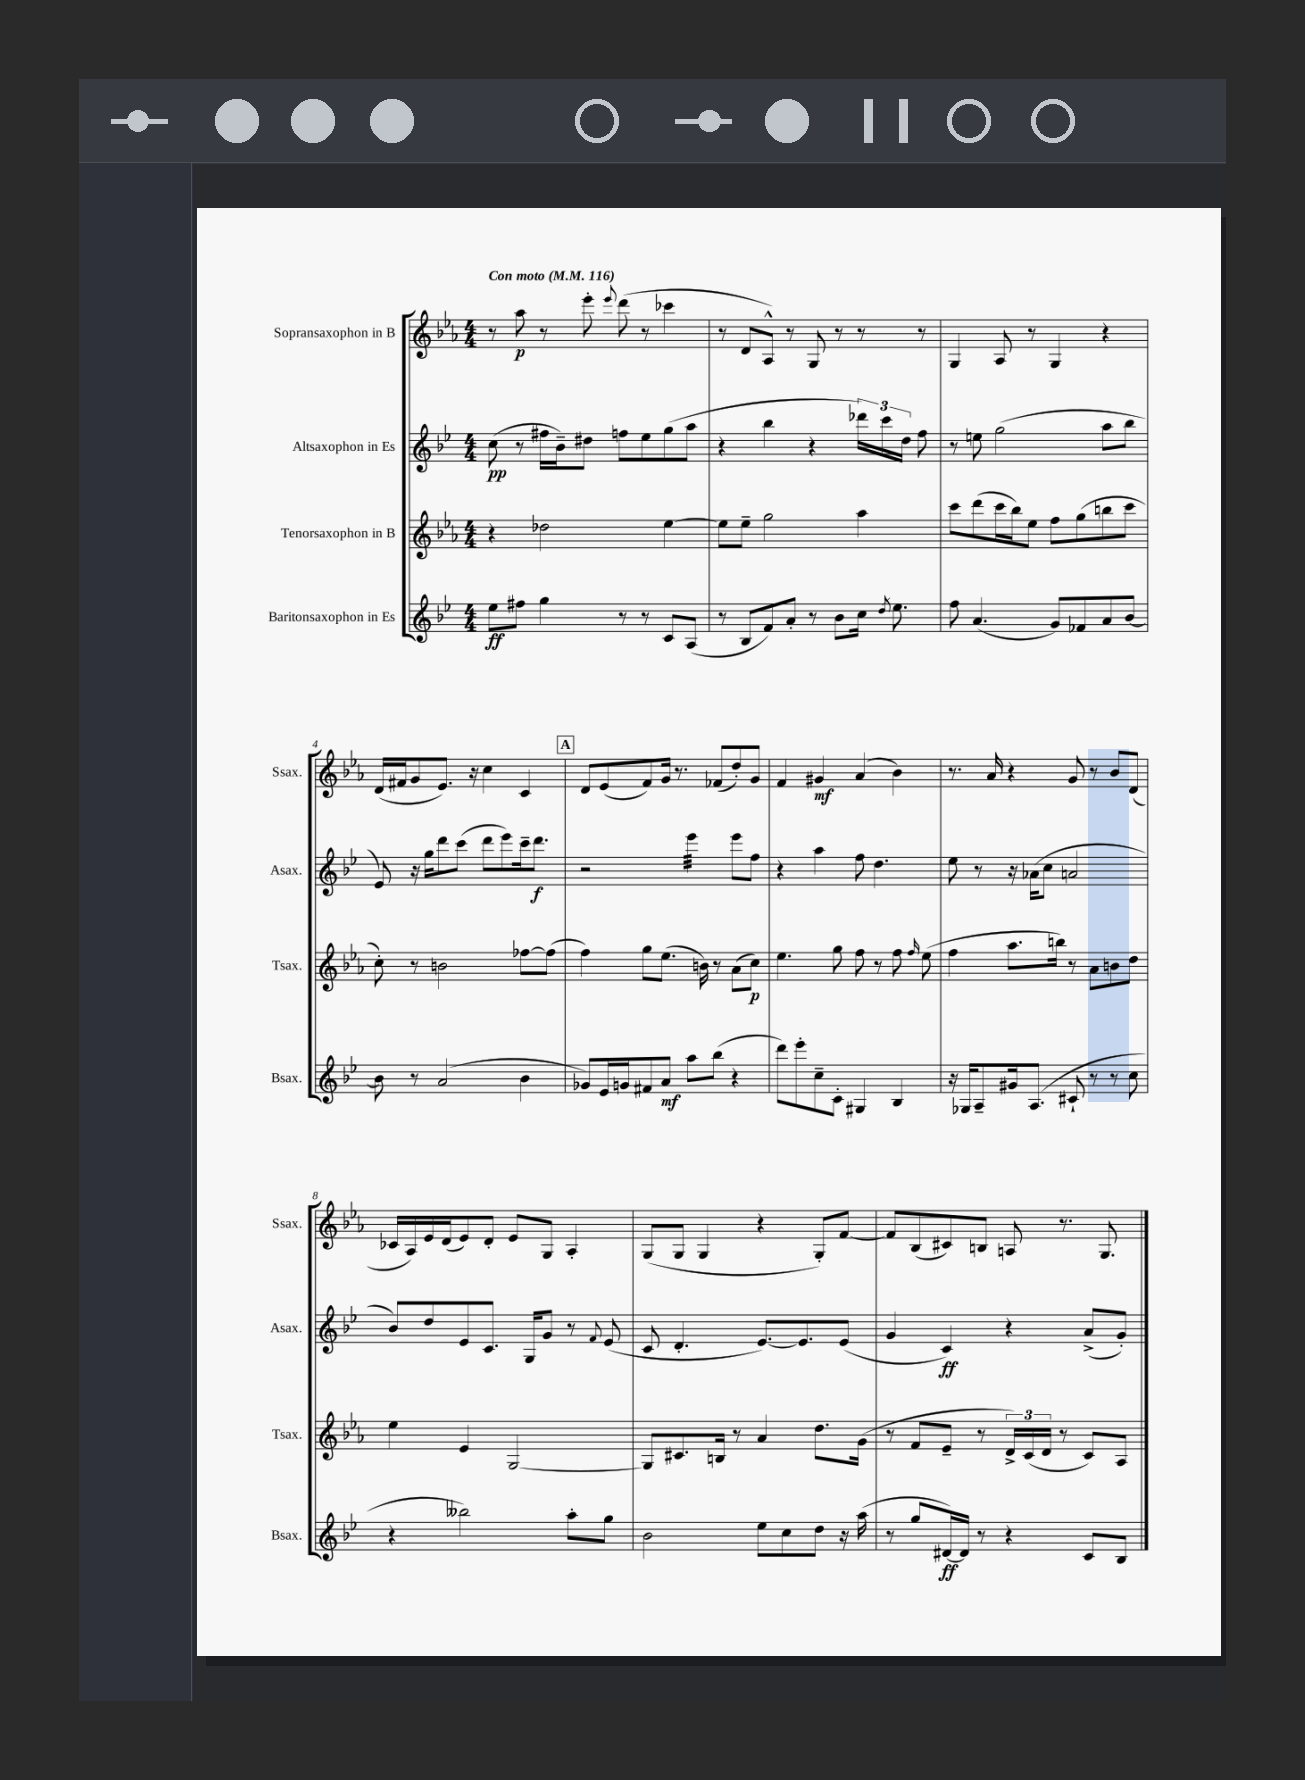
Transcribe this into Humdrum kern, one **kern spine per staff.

**kern	**dynam	**kern	**dynam	**kern	**dynam	**kern	**dynam
*part4	*part4	*part3	*part3	*part2	*part2	*part1	*part1
*staff4	*staff4	*staff3	*staff3	*staff2	*staff2	*staff1	*staff1
*I"Baritonsaxophon in Es	*	*I"Tenorsaxophon in B	*	*I"Altsaxophon in Es	*	*I"Sopransaxophon in B	*
*I'Bsax.	*	*I'Tsax.	*	*I'Asax.	*	*I'Ssax.	*
*clefG2	*	*clefG2	*	*clefG2	*	*clefG2	*
*k[b-e-]	*	*k[b-e-a-]	*	*k[b-e-]	*	*k[b-e-a-]	*
*M4/4	*	*M4/4	*	*M4/4	*	*M4/4	*
*MM116	*	*MM116	*	*MM116	*	*MM116	*
=1	=1	=1	=1	=1	=1	=1	=1
!	!	!	!	!	!	!LO:TX:a:B:t=Con moto	!
8ee-\L	ff	4r	.	(8cc\	pp	8r	.
8ff#X\J	.	.	.	8r	.	8aa-\	p
4gg\	.	2dd-X\	.	16ff#X\LL	.	8r	.
.	.	.	.	16b-~\J)	.	.	.
.	.	.	.	8dd#X\J	.	8eee-'\	.
.	.	.	.	.	.	8qqeee-/	.
8r	.	.	.	8ffn\L	.	(8ddd\	.
8r	.	.	.	8ee-\	.	8r	.
8c/L	.	[4ee-\	.	(8gg\	.	4ccc-X\	.
(8A/J	.	.	.	8aa\J	.	.	.
=2	=2	=2	=2	=2	=2	=2	=2
8r	.	8ee-\L]	.	4r	.	8r	.
8B-/L	.	8ee-~\J	.	.	.	8d/L	.
8f/)	.	2gg\	.	4bb-\	.	8A-^^/J)	.
8a'/J	.	.	.	.	.	8r	.
8r	.	.	.	4r	.	8G/	.
8b-\L	.	.	.	.	.	8r	.
16cc\Jk	.	4aa-\	.	24ddd-X\LL)	.	8r	.
.	.	.	.	24ccc\	.	.	.
8qdd/	.	.	.	.	.	.	.
8.ee-\	.	.	.	.	.	.	.
.	.	.	.	24dd\JJ	.	.	.
.	.	.	.	8ff\	.	8r	.
=3	=3	=3	=3	=3	=3	=3	=3
8ff\	.	8ccc\L	.	8r	.	4G/	.
(4.a/	.	(8ddd\	.	8een\	.	.	.
.	.	16ccc\L	.	(2gg\	.	8A-/	.
.	.	16bb-\J)	.	.	.	.	.
.	.	8ee-\J	.	.	.	8r	.
8g/L)	.	8ff\L	.	.	.	4G/	.
8f-X/	.	(8gg\	.	.	.	.	.
8a/	.	8bbn\	.	8aa\L	.	4r	.
[8b-/J	.	8ccc\J	.	8bb-\J	.	.	.
!!LO:LB:g=z
=4	=4	=4	=4	=4	=4	=4	=4
8b-\]	.	8cc'\)	.	8e-/)	.	(16d/LL	.
.	.	.	.	.	.	16f#X/J	.
8r	.	8r	.	16r	.	8g/	.
.	.	.	.	16gg\KL	.	.	.
(2a/	.	2bn\	.	8ddd\	.	8.e-/J)	.
.	.	.	.	(8ccc\J	.	.	.
.	.	.	.	.	.	16r	.
.	.	.	.	8ddd\L	.	4cc\	.
.	.	.	.	8eee-\)	.	.	.
4b-\	.	[8ff-X\L	.	16ccc~\k	.	4c/	.
.	.	.	.	8.ddd\J	f	.	.
.	.	(8ff-\J]	.	.	.	.	.
!!LO:REH:place=s1:t=A
=5	=5	=5	=5	=5	=5	=5	=5
8g-X/L)	.	4ff\)	.	2r	.	8d/L	.
16e-/L	.	.	.	.	.	(8e-/	.
16gn/J	.	.	.	.	.	.	.
8f#X/	.	8gg\L	.	.	.	8f/)	.
8a/J	mf	(8.ee-\J	.	.	.	16g/Jk	.
.	.	.	.	.	.	8.r	.
*	*	*	*	*tremolo	*	*	*
8aa\L	.	.	.	32eee-\LLL	.	.	.
.	.	.	.	32eee-\	.	.	.
.	.	16bn\)	.	32eee-\	.	.	.
.	.	.	.	32eee-\	.	.	.
(8bb-\J	.	8r	.	32eee-\	.	(8f-X/L	.
.	.	.	.	32eee-\	.	.	.
.	.	.	.	32eee-\	.	.	.
.	.	.	.	32eee-\JJJ	.	.	.
*	*	*	*	*Xtremolo	*	*	*
4r	.	(8a-\L	.	8eee-\L	.	8dd'/)	.
.	.	8cc\J)	p	8ff\J	.	8g/J	.
=6	=6	=6	=6	=6	=6	=6	=6
8ddd\L)	.	4.ee-\	.	4r	.	4f/	.
8eee-'\	.	.	.	.	.	.	.
8cc~\	.	.	.	4aa\	.	4g#X/	mf
8c'\J	.	8gg\	.	.	.	.	.
4G#X/	.	8ff\	.	8ff\	.	(4a-/	.
.	.	8r	.	4.dd\	.	.	.
4B-/	.	8ff\	.	.	.	4b-\)	.
.	.	16qqff/	.	.	.	.	.
.	.	(8ee-\	.	.	.	.	.
=7	=7	=7	=7	=7	=7	=7	=7
16r	.	4ff\	.	8ee-\	.	8.r	.
16G-X/KL	.	.	.	.	.	.	.
8A~/	.	.	.	8r	.	.	.
.	.	.	.	.	.	16a-/	.
16g#X/k	.	8.aa-\L	.	16r	.	4r	.
(8.A/J	.	.	.	(16a-X\KL	.	.	.
.	.	.	.	8cc\J	.	.	.
.	.	16bbn\Jk)	.	.	.	.	.
8c#X`/	.	8r	.	2an/	.	8g/	.
8r	.	8a-\L	.	.	.	8r	.
8r	.	8bn\	.	.	.	8b-/L	.
8cc\	.	8dd\J	.	.	.	(8d/J	.
!!LO:LB:g=z
=8	=8	=8	=8	=8	=8	=8	=8
4r	.	4ee-\	.	8b-/L)	.	16c-X/LL	.
.	.	.	.	.	.	16A-/)	.
.	.	.	.	8dd/	.	16e-/	.
.	.	.	.	.	.	(16d/J	.
2bb--X\)	.	4e-/	.	8e-/	.	8e-/)	.
.	.	.	.	8.c/J	.	8d'/J	.
.	.	[2G/	.	.	.	8e-/L	.
.	.	.	.	16G/KL	.	.	.
.	.	.	.	8g/J	.	8G/J	.
8aa'\L	.	.	.	8r	.	4A-'/	.
.	.	.	.	8qqf/	.	.	.
8gg\J	.	.	.	(8e-/	.	.	.
=9	=9	=9	=9	=9	=9	=9	=9
2b-\	.	8G/L]	.	8c/	.	(8G/L	.
.	.	8.c#X/	.	4.d'/	.	8G/J	.
.	.	.	.	.	.	4G/	.
.	.	16Bn/Jk	.	.	.	.	.
.	.	8r	.	.	.	.	.
8ee-\L	.	4a-/	.	[8.e-/L)	.	4r	.
8cc\	.	.	.	.	.	.	.
.	.	.	.	8.e-/]	.	.	.
8dd\J	.	8.dd\L	.	.	.	8G'/L)	.
16r	.	.	.	(8e-/J	.	[8f/J	.
(16aa\	.	(16g\Jk	.	.	.	.	.
=10	=10	=10	=10	=10	=10	=10	=10
8r	.	8r	.	4g/	.	8f/L]	.
8gg/L	.	8f/L	.	.	.	(8B-/	.
[16d#X/L)	ff	8e-~/J	.	4c/)	ff	8c#X/)	.
16d#/JJ]	.	.	.	.	.	.	.
8r	.	8r	.	.	.	8Bn/J	.
4r	.	24d^/LL)	.	4r	.	8An/	.
.	.	(24c/	.	.	.	.	.
.	.	24d/JJ	.	.	.	.	.
.	.	8r	.	.	.	8.r	.
8c/L	.	8c/L)	.	(8a^/L	.	.	.
.	.	.	.	.	.	8.G/	.
8B-/J	.	8A-/J	.	8g'/J)	.	.	.
==	==	==	==	==	==	==	==
*-	*-	*-	*-	*-	*-	*-	*-
